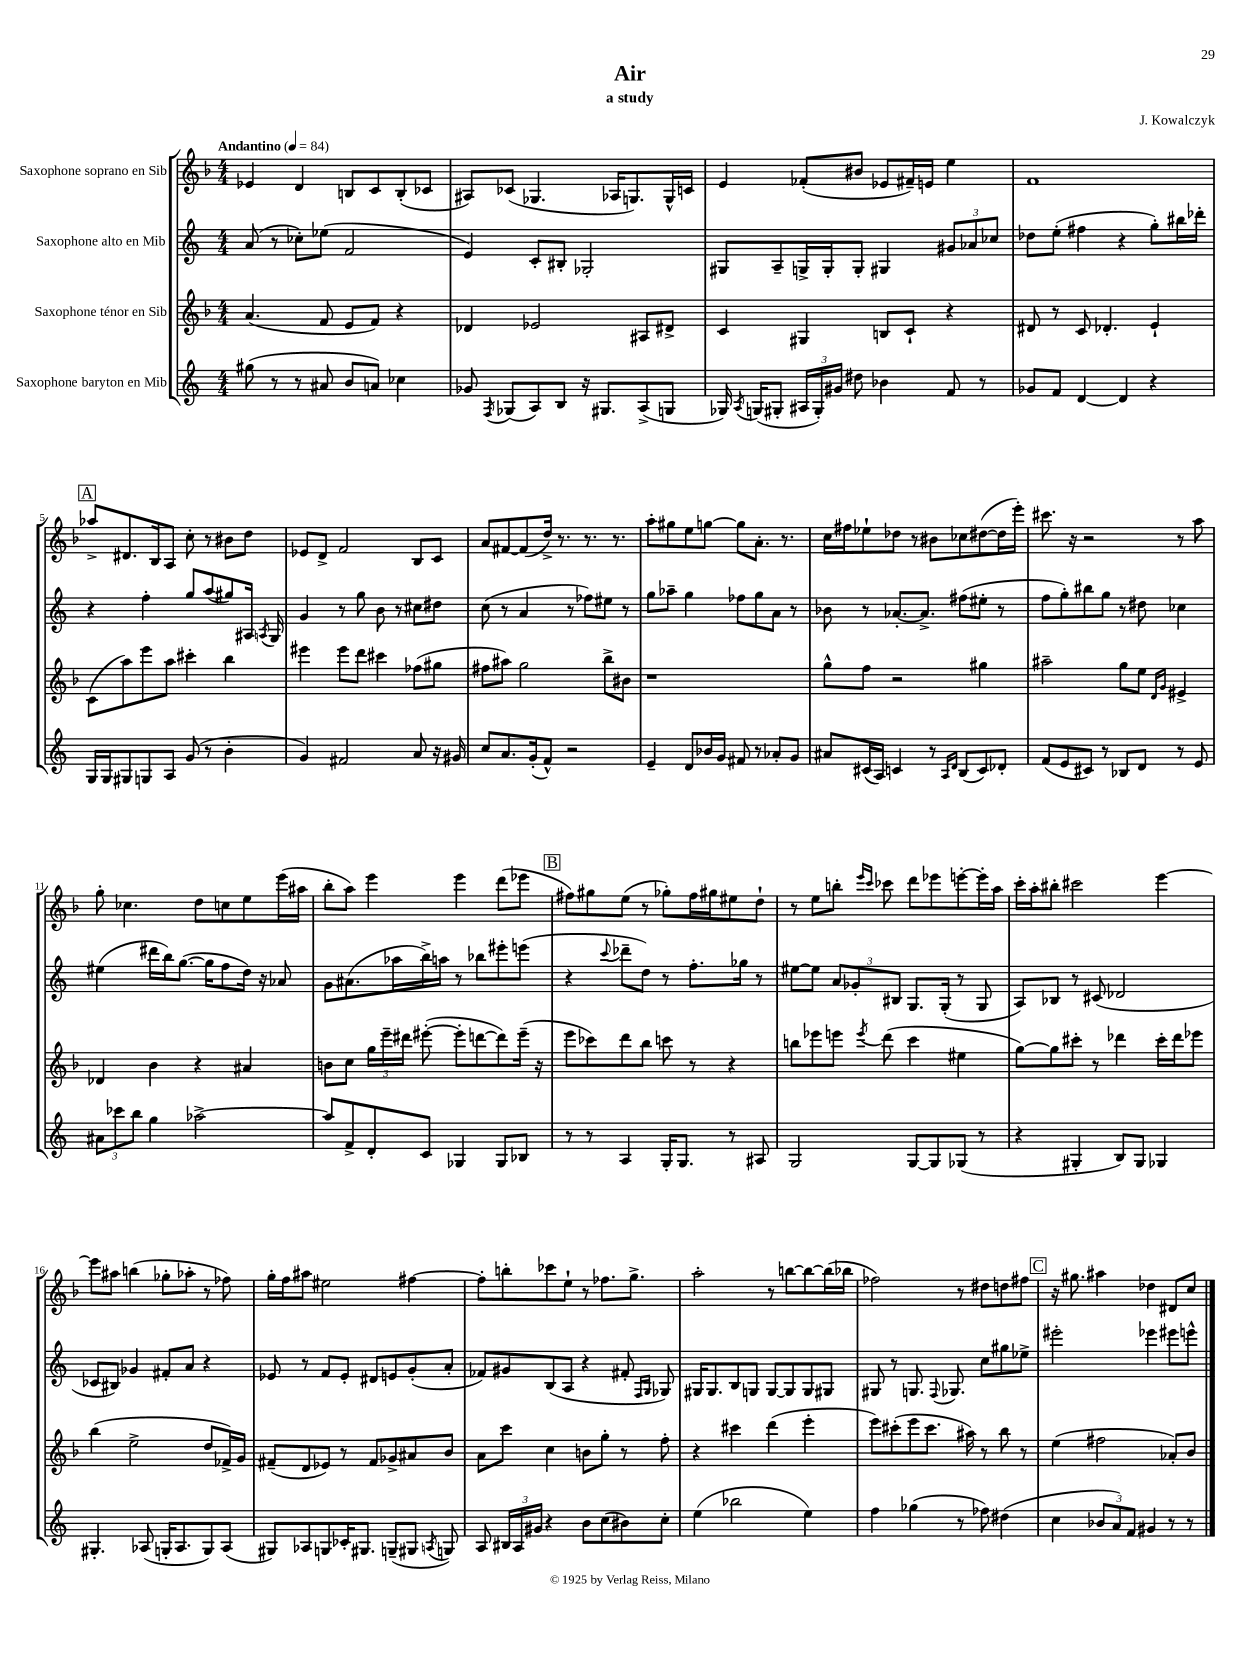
\header { title = "Air" composer = "J. Kowalczyk" subtitle = "a study" }
<<
\new StaffGroup <<
\new Staff = "s0" \with { instrumentName = "Saxophone soprano en Sib" } {
    \clef treble \key f \major \numericTimeSignature \time 4/4 \tempo "Andantino" 4 = 84
    \autoBeamOff ees'4 d'4 b8[ c'8 b8-.( ces'8] |
    ais8[) ces'8]( ges4. aes16[ g8.) g16-^ c'16] |
    e'4 fes'8[-.( bis'8] ees'8[ fis'16--) e'16] e''4 |
    f'1 |
    \mark \markup { \box "A" } aes''8[-> dis'8. bes16 a8] c''8-. r8 bis'8[ d''8] |
    ees'8[ d'8]-> f'2 bes8[ c'8] |
    a'8[ fis'8~ fis'8( d''16]->) r8. r8. r8. |
    a''8[-. gis''8 e''8 g''8]~ g''8[ a'8.]-. r8. |
    c''16[ fis''16 ees''8-! des''8] r8 bis'8[ ces''8 dis''8~( dis''16 e'''16]-.) |
    cis'''8. r16 r2 r8 a''8 |
    g''8-. ces''4. d''8[ c''8 e''8 e'''16( ais''16] |
    bes''8[-. a''8]) e'''4 e'''4 d'''8[( ees'''8] |
    \mark \markup { \box "B" } fis''8[) gis''8 e''8]( r8 ges''8[-.) fis''16 gis''16 eis''8 d''8]-! |
    r8 e''8[ b''8]-. \grace { e'''16[ c'''16] } ces'''8 d'''8[ ees'''8 e'''8~-. e'''16-. a''16] |
    c'''16[-. a''16-. bis''8]-. cis'''2 e'''4~ |
    e'''8[ ais''8] b''4( ges''8[-. aes''8]-. r8 fes''8) |
    g''16[-. f''16 ais''8] eis''2 fis''4~ |
    fis''8[-. b''8-. ces'''8 e''8]-! r8 fes''8.[ g''8.]-> |
    a''2-. r8 b''8[~ b''8~ b''16( bes''16] |
    fes''2) r8 dis''8[ d''8 fis''8] |
    \mark \markup { \box "C" } r16 gis''8. ais''4 des''4 dis'8[ c''8] \bar "|." |
}
\new Staff = "s1" \with { instrumentName = "Saxophone alto en Mib" } {
    \clef treble \key c \major \numericTimeSignature \time 4/4
    \autoBeamOff a'8( r8 ces''8[-.) ees''8]( f'2 |
    e'4) c'8[-. bis8]-. ges2-. |
    gis8[ a8-- g16-> g16-. g8]-. gis4 \tuplet 3/2 { gis'8[ aes'8 ces''8] } |
    des''8[ e''8]-.( fis''4 r4 g''8[-.) bis''16 des'''16]-. |
    \mark \markup { \box "A" } r4 f''4-. g''8[ a''8( gis''8) ais16] \acciaccatura { a8 } g16 |
    g'4 r8 g''8 b'8 r8 cis''8[ dis''8] |
    c''8( r8 a'4 r8 fes''8[) eis''8] r8 |
    g''8[ aes''8]-- g''4 fes''8[ g''8 a'8] r8 |
    bes'8 r8 aes'8.[~-. aes'8.]-> fis''8[( eis''8]-. r8 |
    f''8[ g''8-.) bis''8 g''8] r8 dis''8 ces''4 |
    eis''4( dis'''16[ b''16) g''8.]~( g''16[ f''8 d''16]) r16 aes'8 |
    g'8[ ais'8.( aes''16 b''16->) a''16] r8 bes''8[ eis'''8-. e'''8]( |
    \mark \markup { \box "B" } r4 \appoggiatura { c'''8 } des'''8[-- d''8]) r8 f''8.[-. ges''16] r8 |
    eis''8[~ eis''8] \tuplet 3/2 { a'8[ ges'8-. bis8] } g8.[ g16]-.( r8 g8 |
    a8[) bes8] r8 cis'8( des'2 |
    ces'8[ bis8]) ges'4 fis'8[-. a'8] r4 |
    ees'8 r8 f'8[ ees'8]-. dis'8[ e'8 g'8-.( a'8]-. |
    fes'8[) gis'8 b8( a8] r4 fis'8-. \grace { f16[ g16] } ges8) |
    gis16[ gis8. b8 g8] g8[~ g8 g8 gis8] |
    gis8 r8 g8. \appoggiatura { f8 } ges8. c''8[ gis''8 ees''8]-> |
    \mark \markup { \box "C" } eis'''2-. ees'''4 eis'''8[ e'''8]-^ \bar "|." |
}
\new Staff = "s2" \with { instrumentName = "Saxophone ténor en Sib" } {
    \clef treble \key f \major \numericTimeSignature \time 4/4
    \autoBeamOff a'4.( f'8 e'8[ f'8]) r4 |
    des'4 ees'2 ais8[ dis'8]-> |
    c'4 gis4 b8[ c'8]-! r4 |
    dis'8 r8 c'8 des'4.-. e'4-! |
    \mark \markup { \box "A" } c'8[( a''8) e'''8 a''8] cis'''4-. bes''4 |
    eis'''4 eis'''8[ d'''8] cis'''4 fes''8[( gis''8] |
    fis''8[ ais''8]) g''2 bes''8[-> bis'8] |
    r1 |
    g''8[-^ f''8] r2 gis''4 |
    ais''2-- g''8[ e''8] \grace { d'16[ g'16] } eis'4-> |
    des'4 bes'4 r4 ais'4 |
    b'8[ c''8] \tuplet 3/2 { g''16[ e'''16-- dis'''16] } eis'''8~-.( eis'''8[-. d'''8~ d'''8) eis'''16]--( r16 |
    \mark \markup { \box "B" } e'''8[ ces'''8) d'''8 bes''8] c'''8 r8 r4 |
    b''8[ ees'''8 e'''8] \acciaccatura { e'''8 } d'''8( c'''4 eis''4 |
    g''8[~) g''8 cis'''8]-. r8 des'''4 cis'''16[-. des'''16 ees'''8] |
    bes''4( e''2-> d''8[ fes'16->) g'16] |
    fis'8[--( d'8 ees'8]) r8 fis'8[ ges'8-> ais'8 bes'8] |
    a'8[ c'''8] c''4 b'8[ g''8]-. r8 f''8-. |
    r4 cis'''4 d'''4( e'''4-. |
    e'''8[) cis'''8-.( e'''8 cis'''8.] ais''16) r8 bes''8 r8 |
    \mark \markup { \box "C" } e''4( fis''2 aes'8[-.) bes'8] \bar "|." |
}
\new Staff = "s3" \with { instrumentName = "Saxophone baryton en Mib" } {
    \clef treble \key c \major \numericTimeSignature \time 4/4
    \autoBeamOff gis''8( r8 r8 ais'8 b'8[ a'8]) ces''4 |
    ges'8 \acciaccatura { f8 } ges8[( a8) b8] r16 gis8.[ a8->( g8] |
    ges16) \acciaccatura { a8 } g16[( gis8]-. \tuplet 3/2 { ais16[ gis16-.) gis'16] } dis''8 bes'4 f'8 r8 |
    ges'8[ f'8] d'4~ d'4 r4 |
    \mark \markup { \box "A" } g16[ g16 gis8 g8 a8] g'8( r8 b'4-. |
    g'4) fis'2 a'8 r16 gis'16 |
    c''8[ a'8. g'16-.( f'8]-^) r2 |
    e'4-- d'8[ bes'16 g'16] fis'8 r8 aes'8[-. g'8] |
    ais'8[ cis'16( a16]) c'4 r8 \grace { a16[ d'16] } b8[( c'8) des'8]-. |
    f'8[( e'8 cis'8]) r8 bes8[ d'8] r8 e'8 |
    \tuplet 3/2 { ais'8[ ces'''8 b''8] } g''4 aes''2~-> |
    aes''8[ f'8-> d'8-. c'8] ges4 ges8[ bes8] |
    \mark \markup { \box "B" } r8 r8 a4 g16[-. g8.] r8 ais8 |
    g2 g8[~ g8 ges8]( r8 |
    r4 gis4-. b8[) gis8] ges4 |
    gis4.-. aes8( g16[-. aes8. g8) aes8]( |
    gis8[) aes8 g8 ces'16-. gis8.] g8[--( gis8] \acciaccatura { a8 } g8) |
    a8 \tuplet 3/2 { bis16[ a16 gis'16] } r4 b'8[ c''8( bis'8) c''8]-. |
    e''4( bes''2 e''4) |
    f''4 ges''4( r8 fes''8) dis''4( |
    \mark \markup { \box "C" } c''4 \tuplet 3/2 { bes'8[ a'8) f'8] } gis'4 r8 r8 \bar "|." |
}
>>
>>
